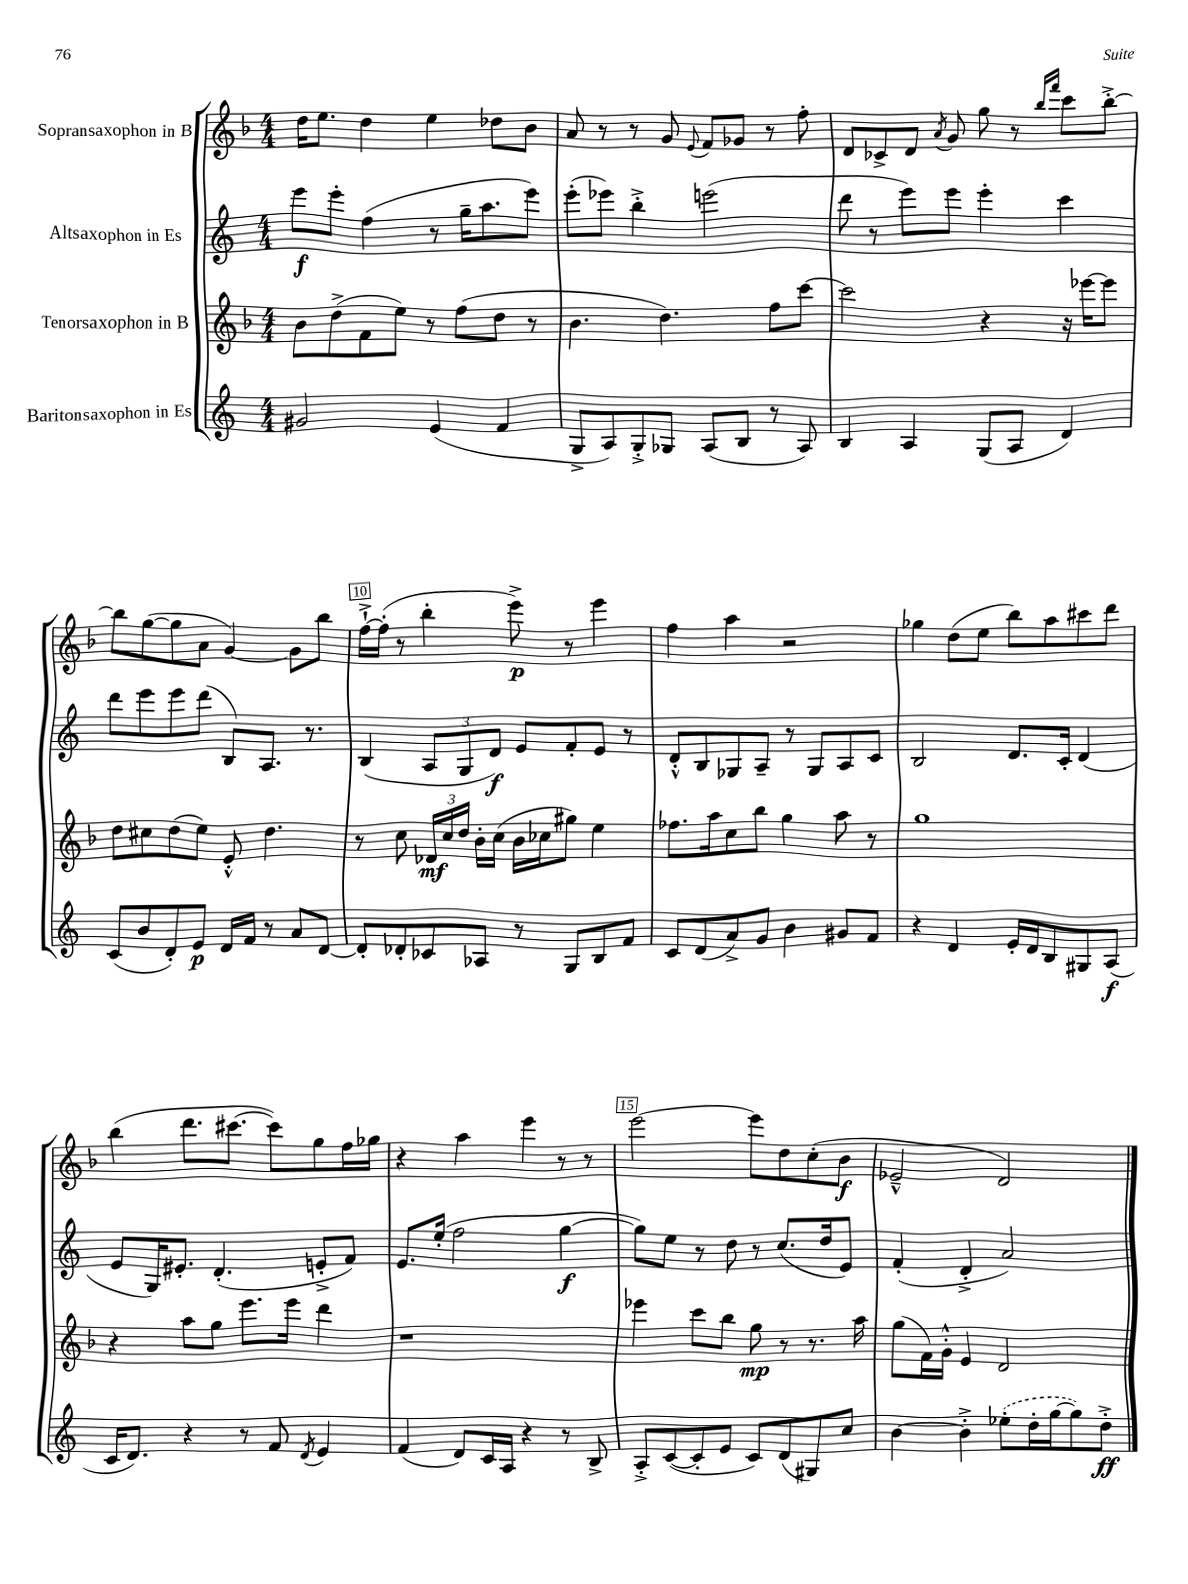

**kern	**dynam	**kern	**dynam	**kern	**dynam	**kern	**dynam
*part4	*part4	*part3	*part3	*part2	*part2	*part1	*part1
*staff4	*staff4	*staff3	*staff3	*staff2	*staff2	*staff1	*staff1
*I"Baritonsaxophon in Es	*	*I"Tenorsaxophon in B	*	*I"Altsaxophon in Es	*	*I"Sopransaxophon in B	*
*clefG2	*	*clefG2	*	*clefG2	*	*clefG2	*
*k[]	*	*k[b-]	*	*k[]	*	*k[b-]	*
*M4/4	*	*M4/4	*	*M4/4	*	*M4/4	*
=6	=6	=6	=6	=6	=6	=6	=6
2g#X/	.	8b-\L	.	8eee\L	f	16dd\KL	.
.	.	.	.	.	.	8.ee\J	.
.	.	(8dd^\	.	8eee'\J	.	.	.
.	.	8f\	.	(4ff\	.	4dd\	.
.	.	8ee\J)	.	.	.	.	.
(4e/	.	8r	.	8r	.	4ee\	.
.	.	(8ff\L	.	16gg~\KL	.	.	.
.	.	.	.	8.aa\	.	.	.
4f/	.	8dd\J	.	.	.	8dd-X\L	.
.	.	8r	.	8eee\J)	.	8b-\J	.
=7	=7	=7	=7	=7	=7	=7	=7
8G^/L	.	4.b-\	.	(8eee'\L	.	8a/	.
8A/)	.	.	.	8eee-X\J)	.	8r	.
8G'^/	.	.	.	4bb'^\	.	8r	.
8G-X/J	.	4.dd\)	.	.	.	8g/	.
.	.	.	.	.	.	8qqe/	.
(8A/L	.	.	.	(2eeen\	.	8f/L	.
8B/J	.	.	.	.	.	8g-X/J	.
8r	.	8ff\L	.	.	.	8r	.
8A/)	.	[8ccc\J	.	.	.	8ff'\	.
=8	=8	=8	=8	=8	=8	=8	=8
4B/	.	2ccc\]	.	8ddd\	.	8d/L	.
.	.	.	.	8r	.	8c-X^/	.
4A/	.	.	.	8eee\L)	.	8d/J	.
.	.	.	.	.	.	8qa/	.
.	.	.	.	8eee\J	.	8g/	.
(8G/L	.	4r	.	4eee'\	.	8gg\	.
8A/J	.	.	.	.	.	8r	.
.	.	.	.	.	.	16qqbb-/LL	.
.	.	.	.	.	.	16qqfff/JJ	.
4d/)	.	16r	.	4ccc\	.	8ccc\L	.
.	.	[16eee-X\KL	.	.	.	.	.
.	.	8eee-\J]	.	.	.	[8bb-'^\J	.
!!LO:LB:g=z
=9	=9	=9	=9	=9	=9	=9	=9
(8c/L	.	8dd\L	.	8ddd\L	.	8bb-\L]	.
8b/	.	8cc#X\	.	8eee\	.	([8gg\	.
8d'/)	.	(8dd\	.	8eee\	.	8gg\]	.
8e/J	p	8ee\J)	.	(8ddd\J	.	8a\J	.
16d/LL	.	8e'^^/	.	8B/L)	.	[4g/)	.
16f/JJ	.	.	.	.	.	.	.
8r	.	4.dd\	.	8.A/J	.	.	.
8a/L	.	.	.	.	.	8g\L]	.
.	.	.	.	8.r	.	.	.
[8d/J	.	.	.	.	.	8bb-\J	.
=10	=10	=10	=10	=10	=10	=10	=10
8d'/L]	.	8r	.	(4B/	.	[16ff`^\LL	.
.	.	.	.	.	.	(16ff'\JJ]	.
8d-X'/	.	8cc\	.	.	.	8r	.
8c-X/	.	24d-X/LL	mf	12A/L	.	4bb-'\	.
.	.	24cc/	.	.	.	.	.
.	.	24dd/JJ	.	12G/	.	.	.
8A-X/J	.	16b-'\LL	.	.	.	.	.
.	.	.	.	12d/J)	f	.	.
.	.	(16cc\JJ	.	.	.	.	.
8r	.	16b-\LL	.	8e/L	.	8eee^\)	p
.	.	16cc-X\J	.	.	.	.	.
8G/L	.	8gg#X\J)	.	8f'/	.	8r	.
8B/	.	4ee\	.	8e/J	.	4eee\	.
8f/J	.	.	.	8r	.	.	.
=11	=11	=11	=11	=11	=11	=11	=11
8c/L	.	8.ff-X\L	.	8d'^^/L	.	4ff\	.
(8d/	.	.	.	8B/	.	.	.
.	.	16aa\k	.	.	.	.	.
8a^/)	.	8cc\	.	8G-X/	.	4aa\	.
8g/J	.	8bb-\J	.	8A~/J	.	.	.
4b\	.	4gg\	.	8r	.	2r	.
.	.	.	.	8G-/L	.	.	.
8g#X/L	.	8aa\	.	8A/	.	.	.
8f/J	.	8r	.	8c/J	.	.	.
=12	=12	=12	=12	=12	=12	=12	=12
4r	.	1gg	.	2B/	.	4gg-X\	.
4d/	.	.	.	.	.	(8dd\L	.
.	.	.	.	.	.	8ee\J	.
16e'/LL	.	.	.	8.d/L	.	8bb-\L)	.
16d/J	.	.	.	.	.	.	.
8B/	.	.	.	.	.	8aa\	.
.	.	.	.	16c'/Jk	.	.	.
8G#X/	.	.	.	(4d/	.	8ccc#X\	.
(8A/J	f	.	.	.	.	8ddd\J	.
!!LO:LB:g=z
=13	=13	=13	=13	=13	=13	=13	=13
16c/KL	.	4r	.	8e/L	.	(4bb-\	.
8.d/J)	.	.	.	.	.	.	.
.	.	.	.	16G/K)	.	.	.
.	.	.	.	8.e#X'/J	.	.	.
4r	.	8aa\L	.	.	.	8.ddd\L	.
.	.	8gg\J	.	(4.d'/	.	.	.
.	.	.	.	.	.	[8.ccc#X\J	.
8r	.	8.eee\L	.	.	.	.	.
8f/	.	.	.	.	.	8ccc#\L])	.
.	.	16eee\Jk	.	.	.	.	.
8qd/	.	.	.	.	.	.	.
4e/	.	4ddd\	.	8en'^/L	.	8gg\	.
.	.	.	.	8f/J)	.	16ff\L	.
.	.	.	.	.	.	16gg-X\JJ	.
=14	=14	=14	=14	=14	=14	=14	=14
(4f/	.	1r	.	8.e/L	.	4r	.
.	.	.	.	(16ee'/Jk	.	.	.
8d/L)	.	.	.	2ff\	.	4aa\	.
16c/L	.	.	.	.	.	.	.
16A/JJ	.	.	.	.	.	.	.
4r	.	.	.	.	.	4eee\	.
8r	.	.	.	[4gg\	f	8r	.
8B^/	.	.	.	.	.	8r	.
=15	=15	=15	=15	=15	=15	=15	=15
8A'^/L	.	4eee-X\	.	8gg\L])	.	[2eee\	.
([8c/	.	.	.	8ee\J	.	.	.
8c'/]	.	8ccc\L	.	8r	.	.	.
8e/J	.	8bb-\J	.	8dd\	.	.	.
8c/L)	.	8gg\	mp	8r	.	8eee\L]	.
(8d/	.	8r	.	(8.cc/L	.	8dd\	.
8G#X/)	.	8.r	.	.	.	(8cc'\	.
.	.	.	.	16dd/k	.	.	.
8cc/J	.	.	.	8e/J)	.	8b-\J	f
.	.	16aa\	.	.	.	.	.
=16	=16	=16	=16	=16	=16	=16	=16
[4b\	.	(8gg\L	.	(4f'/	.	2e-X~^^/	.
.	.	16f\L)	.	.	.	.	.
.	.	16g'^^\JJ	.	.	.	.	.
4b'^\]	.	4e/	.	4d'^/	.	.	.
(8ee-X'\L	.	2d/	.	2a/)	.	2d/)	.
16dd'\L	.	.	.	.	.	.	.
[16gg\J	.	.	.	.	.	.	.
8gg\])	.	.	.	.	.	.	.
8dd'^\J	ff	.	.	.	.	.	.
==	==	==	==	==	==	==	==
*-	*-	*-	*-	*-	*-	*-	*-
